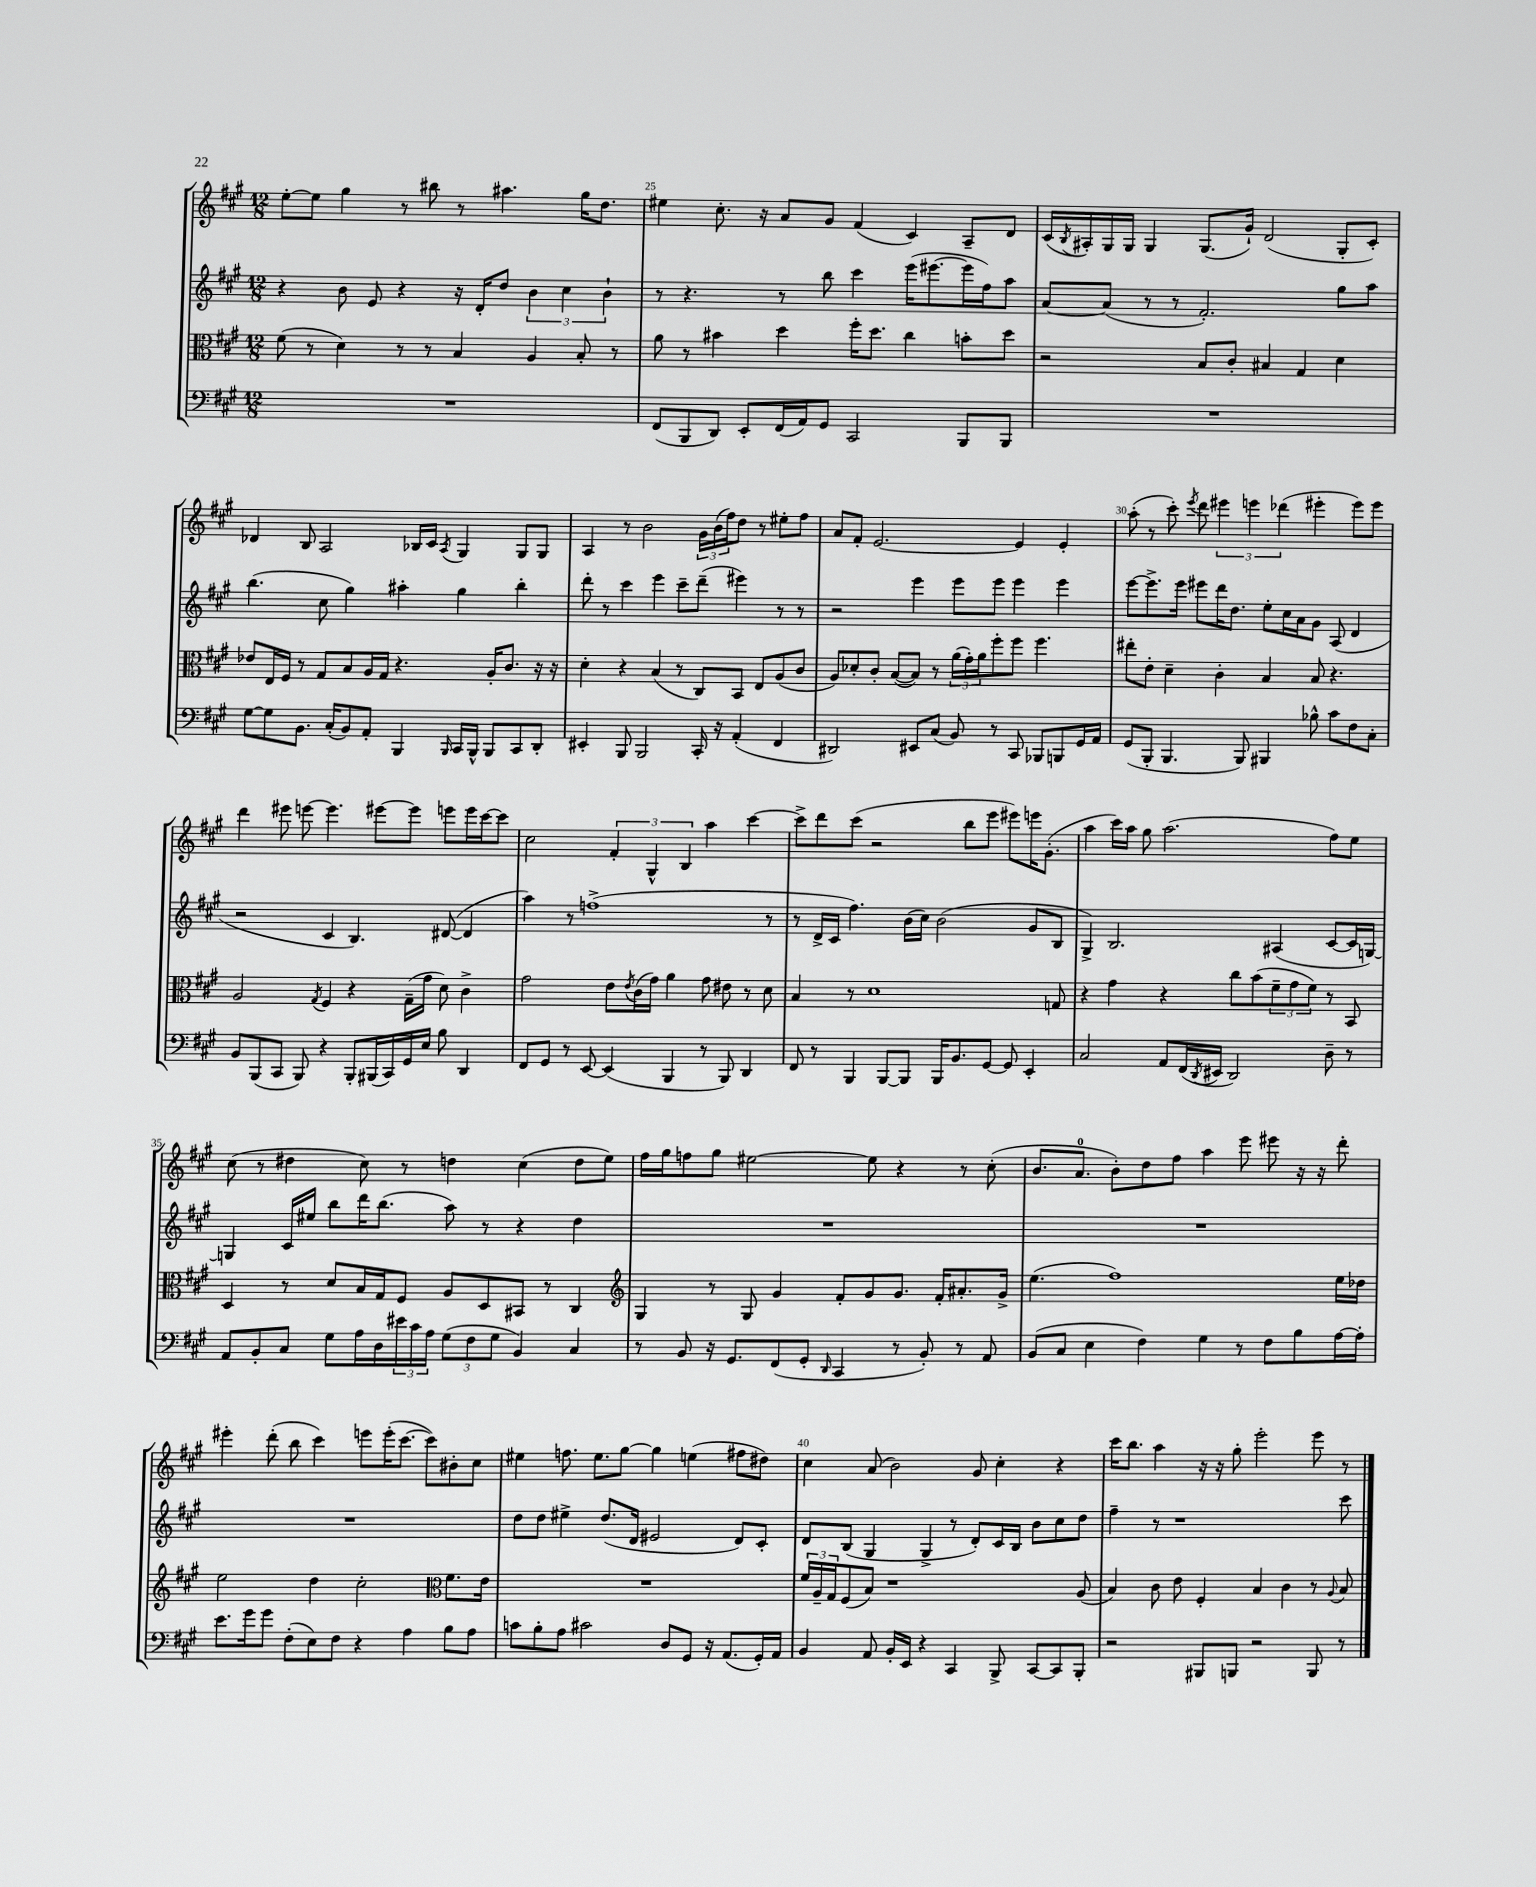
<<
\new StaffGroup <<
\new Staff = "s0" {
    \clef treble \key a \major \numericTimeSignature \time 12/8
    e''8~-. e''8 gis''4 r8 bis''8 r8 ais''4. gis''16 d''8. |
    eis''4 cis''8.-. r16 a'8 gis'8 fis'4( cis'4) a8-- d'8 |
    cis'16( \acciaccatura { b8 } ais16-.) gis16 gis16 gis4 gis8.( gis'16-!) d'2( gis8-. cis'8-.) |
    des'4 b8 a2 bes16 cis'16 \acciaccatura { a8 } gis4 gis8 gis8 |
    a4 r8 b'2 \tuplet 3/2 { gis'16 b'16( fis''16) } d''8 r8 eis''8-. fis''8 |
    a'8 fis'8-. e'2.~ e'4 e'4-. |
    a''8-.( r8 cis'''8-.) \acciaccatura { e'''8 } d'''8 \tuplet 3/2 { eis'''4 e'''4 des'''4( } eis'''4-. eis'''8) eis'''8 |
    d'''4 eis'''8 e'''8~ e'''4. eis'''8~ eis'''8 e'''8 e'''16 cis'''16~ cis'''8 |
    cis''2 \tuplet 3/2 { fis'4-. gis4-^ b4 } a''4 cis'''4~ |
    cis'''8-> d'''8 cis'''8( r2 b''8 e'''8 eis'''8) e'''16 gis'8.-.( |
    a''4 cis'''16) a''16 gis''8 a''2.( fis''8) e''8 |
    cis''8( r8 dis''4 cis''8) r8 d''4 cis''4( d''8 e''8) |
    fis''16 gis''16 f''8 gis''8 eis''2~ eis''8 r4 r8 cis''8-.( |
    b'8. a'8.-0 b'8-.) d''8 fis''8 a''4 e'''8 eis'''8 r16 r16 d'''8-. |
    eis'''4-. d'''8-.( b''8 cis'''4) e'''8 e'''16-.( cis'''8.~ cis'''8) bis'8-. cis''8 |
    eis''4 f''8. eis''8. gis''8~ gis''4 e''4( fis''8 dis''8) |
    cis''4 a'8( b'2) gis'8 cis''4-. r4 |
    cis'''16 b''8. a''4 r16 r16 gis''8-. e'''2-. e'''8 r8 \bar "|." |
}
\new Staff = "s1" {
    \clef treble \key a \major \numericTimeSignature \time 12/8
    r4 b'8 e'8 r4 r16 d'16-. d''8 \tuplet 3/2 { b'4 cis''4 b'4-! } |
    r8 r4. r8 b''8 cis'''4 e'''16( eis'''8.~ eis'''16 fis''16) a''8 |
    a'8~ a'8( r8 r8 fis'2.-.) gis''8 a''8 |
    b''4.( cis''8 gis''4) ais''4-. gis''4 b''4-. |
    d'''8-. r8 cis'''4 e'''4 cis'''8-- d'''8--( eis'''4) r8 r8 |
    r2 e'''4 e'''8 e'''8 e'''4 e'''4 |
    e'''8~ e'''8.-> e'''16 eis'''8 d'''16 d''8. e''8-. cis''16 a'16 gis'8 a8( d'4 |
    r2 cis'4 b4.) dis'8~( dis'4 |
    a''4) r8 f''1->( r8 |
    r8 d'16-> cis'16 fis''4.) b'16( cis''16) b'2( gis'8 b8 |
    gis4->) b2. ais4( cis'8~ cis'16 g16~) |
    g4 cis'16 eis''16 b''8 d'''16 b''8.( a''8) r8 r4 d''4 |
    R1. |
    R1. |
    R1. |
    d''8 d''8 eis''4-> d''8.( d'16 eis'2 d'8) cis'8-. |
    d'8 b8( gis4 gis4-> r8 d'8-.) cis'16 b16 b'8 cis''8 d''8 |
    fis''4-- r8 r1 cis'''8 \bar "|." |
}
\new Staff = "s2" {
    \clef alto \key a \major \numericTimeSignature \time 12/8
    fis'8( r8 d'4) r8 r8 b4 a4 b8-. r8 |
    a'8 r8 bis'4 d''4 fis''16-. d''8. cis''4 b'8-. d''8 |
    r2 b8 cis'8-. bis4 gis4 d'4 |
    ees'8 e16 fis16 r8 gis8 b8 a16 gis16 r4. a16-. cis'8. r16 r16 |
    d'4-. r4 b4( r8 cis8) b,8 e8 a8( cis'8 |
    a8) des'8-. cis'8-. b8~( b8) r8 \tuplet 3/2 { a'16( gis'16-.) a'16 } fis''8-. fis''8 fis''4. |
    eis''8-. e'8-. d'4-- cis'4-. b4 b8 r4. |
    a2 \acciaccatura { gis8 } fis4 r4 gis16--( gis'16 d'8) cis'4-> |
    gis'2 e'8 \acciaccatura { e'8 } cis'16( gis'16) a'4 gis'8 eis'8 r8 d'8 |
    b4 r8 d'1 g8 |
    r4 gis'4 r4 cis''8 b'8( \tuplet 3/2 { fis'8-- gis'8 fis'8) } r8 b,8 |
    d4 r8 d'8 b16 gis16 fis8 a8 d8 bis,8 r8 cis4 |
    \clef treble gis4 r8 gis8 gis'4 fis'8-. gis'8 gis'8. fis'16-. ais'8.-. gis'16-> |
    e''4.( fis''1) e''16 des''16 |
    e''2 d''4 cis''2-. \clef alto fis'8. e'16 |
    R1. |
    \tuplet 3/2 { fis'16 a16-- gis16 } fis8( b8) r1 a8( |
    b4) cis'8 e'8 fis4-. b4 cis'4 r8 \appoggiatura { a8 } b8 \bar "|." |
}
\new Staff = "s3" {
    \clef bass \key a \major \numericTimeSignature \time 12/8
    R1. |
    fis,8( b,,8 d,8) e,8-. fis,16( a,16) gis,8 cis,2 b,,8 b,,8 |
    R1. |
    gis8~ gis8 b,8. cis16-.( b,8) a,8-. b,,4 \grace { b,,16 } cis,16 b,,16-^ b,,8 cis,8 d,8-. |
    eis,4-. b,,8 b,,2 cis,16-. r16 a,4-.( fis,4 |
    dis,2) eis,8 cis8( b,8) r8 cis,8 bes,,8 b,,8 gis,16 a,16 |
    gis,8( b,,8-. b,,4. b,,8) bis,,4 bes8-^ cis'8 fis8 cis8-. |
    b,8 b,,8( cis,8 b,,8) r4 b,,8-. bis,,16( cis,16) gis,16 e16 b8 d,4 |
    fis,8 gis,8 r8 e,8~ e,4( b,,4 r8 b,,8) d,4 |
    fis,8 r8 b,,4 b,,8~ b,,8 b,,16 b,8. gis,8~ gis,8 e,4-. |
    cis2 a,8 fis,16( \acciaccatura { d,8 } eis,16 d,2) d8-- r8 |
    a,8 b,8-. cis8 gis8 a16 d16 \tuplet 3/2 { eis'16 cis'16 a16 } \tuplet 3/2 { gis8( fis8 gis8 } b,4) cis4 |
    r8 b,8 r16 gis,8. fis,8( gis,8-. \grace { d,16 } cis,4 r8 b,8-.) r8 a,8 |
    b,8( cis8 e4 fis4) gis4 r8 fis8 b8 a16~ a16-. |
    e'8. gis'16 gis'8 fis8-.( e8) fis8 r4 a4 b8 a8 |
    c'8 b8-. a8 cis'2 d8 gis,8 r16 a,8.( gis,16-.) a,16 |
    b,4 a,8 b,16-. e,16 r4 cis,4 b,,8-> cis,8~ cis,8 b,,8-. |
    r2 bis,,8 b,,8 r2 b,,8 r8 \bar "|." |
}
>>
>>
\layout { \context { \Score currentBarNumber = #24 \override BarNumber.break-visibility = ##(#f #t #t) barNumberVisibility = #(every-nth-bar-number-visible 5) } }
